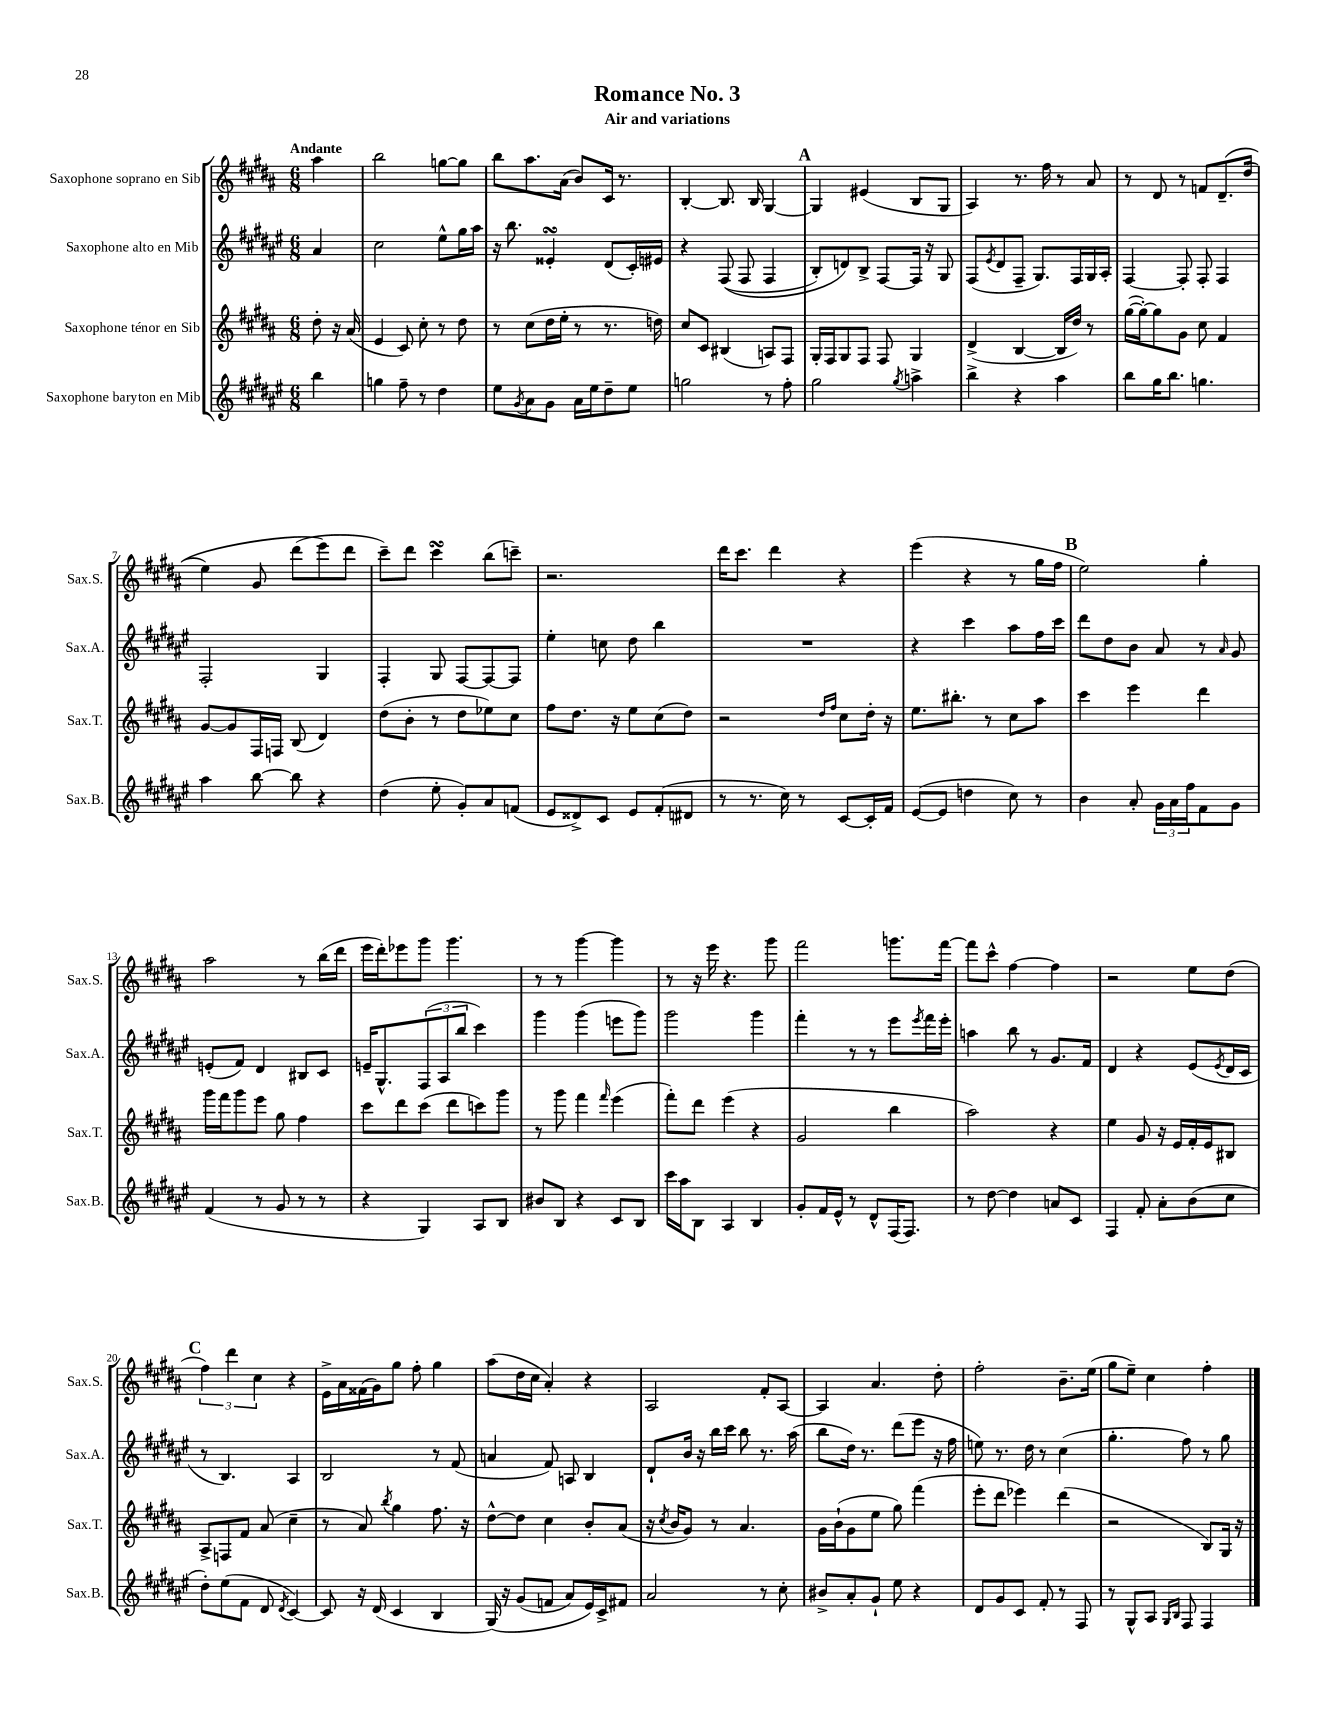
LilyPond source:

\header { title = "Romance No. 3" subtitle = "Air and variations" }
<<
\new StaffGroup <<
\new Staff = "s0" \with { instrumentName = "Saxophone soprano en Sib" shortInstrumentName = "Sax.S." } {
    \clef treble \key b \major \numericTimeSignature \time 6/8 \partial 4 \tempo "Andante"
    ais''4 |
    b''2 g''8~ g''8 |
    b''8 ais''8. ais'16( b'8) cis'16 r8. |
    b4~-. b8. b16 gis4~ |
    \mark \markup { \bold "A" } gis4 eis'4( b8 gis8 |
    ais4) r8. fis''16 r8 ais'8 |
    r8 dis'8 r8 f'8 dis'8.--\( dis''16( |
    e''4) gis'8 dis'''8( e'''8\) dis'''8 |
    cis'''8--) dis'''8 cis'''4\turn b''8( c'''8--) |
    r2. |
    dis'''16 cis'''8. dis'''4 r4 |
    e'''4( r4 r8 gis''16 fis''16 |
    \mark \markup { \bold "B" } e''2) gis''4-. |
    ais''2 r8 b''16( dis'''16 |
    e'''16 dis'''16-.) ees'''8 gis'''8 gis'''4. |
    r8 r8 gis'''4~ gis'''4 |
    r8 r16 e'''16 r4. gis'''8 |
    fis'''2 g'''8. fis'''16~ |
    fis'''8 cis'''8-^ fis''4~ fis''4 |
    r2 e''8 dis''8( |
    \mark \markup { \bold "C" } \tuplet 3/2 { fis''4) dis'''4 cis''4 } r4 |
    e'16-> ais'16 fisis'16( gis'16) gis''8 fis''8-. gis''4 |
    ais''8( dis''16 cis''16 ais'4-.) r4 |
    ais2 fis'8-. ais8~ |
    ais4 ais'4. dis''8-. |
    fis''2-. b'8.-- e''16( |
    gis''8 e''8--) cis''4 fis''4-. \bar "|." |
}
\new Staff = "s1" \with { instrumentName = "Saxophone alto en Mib" shortInstrumentName = "Sax.A." } {
    \clef treble \key fis \major \numericTimeSignature \time 6/8 \partial 4
    ais'4 |
    cis''2 eis''8-^ gis''16 ais''16 |
    r16 b''8. eisis'4-.\turn dis'8( cis'16-.) eis'16 |
    r4 fis8(\( fis8 fis4 |
    \mark \markup { \bold "A" } b8-.) d'8\) b8-> fis8~ fis16 r16 gis8 |
    fis8( \acciaccatura { eis'8 } dis'8 fis8-- gis8.) fis16 gis16 ais16-. |
    fis4~ fis8-. fis8-. fis4 |
    fis2-. gis4 |
    fis4-. gis8 fis8~ fis8~ fis8 |
    eis''4-. c''8 dis''8 b''4 |
    R2. |
    r4 cis'''4 ais''8 fis''16 cis'''16 |
    \mark \markup { \bold "B" } dis'''8 dis''8 b'8 ais'8 r8 \grace { ais'16 } gis'8 |
    e'8-.( fis'8) dis'4 bis8 cis'8 |
    e'16-- gis8.-^ \tuplet 3/2 { fis8( ais8 b''8 } cis'''4) |
    gis'''4 gis'''4( e'''8 gis'''8) |
    gis'''2 gis'''4 |
    fis'''4-. r8 r8 eis'''8 \acciaccatura { eis'''8 } fis'''16 eis'''16-. |
    a''4 b''8 r8 gis'8. fis'16 |
    dis'4 r4 eis'8( \acciaccatura { eis'8 } dis'16 cis'16 |
    \mark \markup { \bold "C" } r8 b4.) ais4 |
    b2 r8 fis'8( |
    a'4 fis'8) a8 b4 |
    dis'8-! b'16 r16 b''16 cis'''16 b''8 r8. ais''16( |
    b''8 dis''16) r8. dis'''8( eis'''8 r16 fis''16 |
    e''8) r8. dis''16 r8 cis''4( |
    gis''4.-. fis''8) r8 gis''8 \bar "|." |
}
\new Staff = "s2" \with { instrumentName = "Saxophone ténor en Sib" shortInstrumentName = "Sax.T." } {
    \clef treble \key b \major \numericTimeSignature \time 6/8 \partial 4
    dis''8-. r16 ais'16( |
    e'4 cis'8) cis''8-. r8 dis''8 |
    r8 cis''8( dis''16 e''16-. r8 r8. d''16) |
    cis''8 cis'8 bis4( a8) fis8 |
    \mark \markup { \bold "A" } gis16-. fis16 gis8 fis8 fis8 gis4 |
    dis'4->( b4~ b16 dis''16) r8 |
    gis''16~( gis''16~-.) gis''8 gis'8 cis''8 fis'4 |
    gis'8~ gis'8 fis16 f16 b8( dis'4) |
    dis''8( b'8-. r8 dis''8 ees''8) cis''8 |
    fis''8 dis''8. r16 e''8 cis''8( dis''8) |
    r2 \grace { dis''16 fis''16 } cis''8 dis''16-. r16 |
    e''8. bis''8.-. r8 cis''8 ais''8 |
    \mark \markup { \bold "B" } cis'''4 e'''4 dis'''4 |
    gis'''16 fis'''16 gis'''8 e'''8 gis''8 fis''4 |
    cis'''8 dis'''8 cis'''8( dis'''8 c'''8) gis'''8 |
    r8 gis'''8 fis'''4 \grace { fis'''16 } e'''4( |
    fis'''8-.) dis'''8 e'''4( r4 |
    gis'2 b''4 |
    ais''2) r4 |
    e''4 gis'8 r16 e'16 fis'16-. e'16 bis8 |
    \mark \markup { \bold "C" } ais8-> f8 fis'8 ais'8( cis''4-- |
    r8 ais'8) \acciaccatura { b''8 } gis''4 fis''8. r16 |
    dis''8~-^ dis''8 cis''4 b'8-. ais'8( |
    r16 \acciaccatura { cis''8 } b'16 gis'8) r8 ais'4. |
    gis'16 b'16-!( gis'8 e''8 gis''8) fis'''4( |
    e'''8-. dis'''8 ees'''4) dis'''4( |
    r2 b8) gis16 r16 \bar "|." |
}
\new Staff = "s3" \with { instrumentName = "Saxophone baryton en Mib" shortInstrumentName = "Sax.B." } {
    \clef treble \key fis \major \numericTimeSignature \time 6/8 \partial 4
    b''4 |
    g''4 fis''8-- r8 dis''4 |
    eis''8 \acciaccatura { gis'8 } ais'8 gis'8 ais'16 eis''16 dis''8-- eis''8 |
    g''2 r8 fis''8-. |
    \mark \markup { \bold "A" } gis''2 \acciaccatura { gis''8 } a''4-> |
    b''4-> r4 ais''4 |
    b''8 gis''16 b''8. g''4. |
    ais''4 b''8~ b''8 r4 |
    dis''4( eis''8-. gis'8-.) ais'8 f'8( |
    eis'8 disis'8->) cis'8 eis'8 fis'8-.( dis'8 |
    r8 r8. cis''16) r8 cis'8~ cis'16-. fis'16 |
    eis'8~( eis'8 d''4 cis''8) r8 |
    \mark \markup { \bold "B" } b'4 ais'8-. \tuplet 3/2 { gis'16 ais'16 fis''16 } fis'8 gis'8 |
    fis'4( r8 gis'8 r8 r8 |
    r4 gis4) ais8 b8 |
    bis'8 b8 r4 cis'8 b8 |
    cis'''16 ais''16 b8 ais4 b4 |
    gis'8-. fis'16 eis'16-^ r8 dis'8-^ fis16( fis8.) |
    r8 dis''8~ dis''4 a'8 cis'8 |
    fis4 fis'8-. ais'8-. b'8( cis''8 |
    \mark \markup { \bold "C" } dis''8-.) eis''8( fis'8 dis'8 \acciaccatura { dis'8 } cis'4~) |
    cis'8 r16 dis'16( cis'4 b4 |
    gis16)\( r16 gis'8( f'8 ais'8) eis'16\) cis'16-> fis'8 |
    ais'2 r8 cis''8-. |
    bis'8-> ais'8-. gis'8-! eis''8 r4 |
    dis'8 gis'8 cis'8 fis'8-. r8 fis8 |
    r8 gis8-^ ais8 \grace { gis16 b16 } fis8 fis4 \bar "|." |
}
>>
>>
